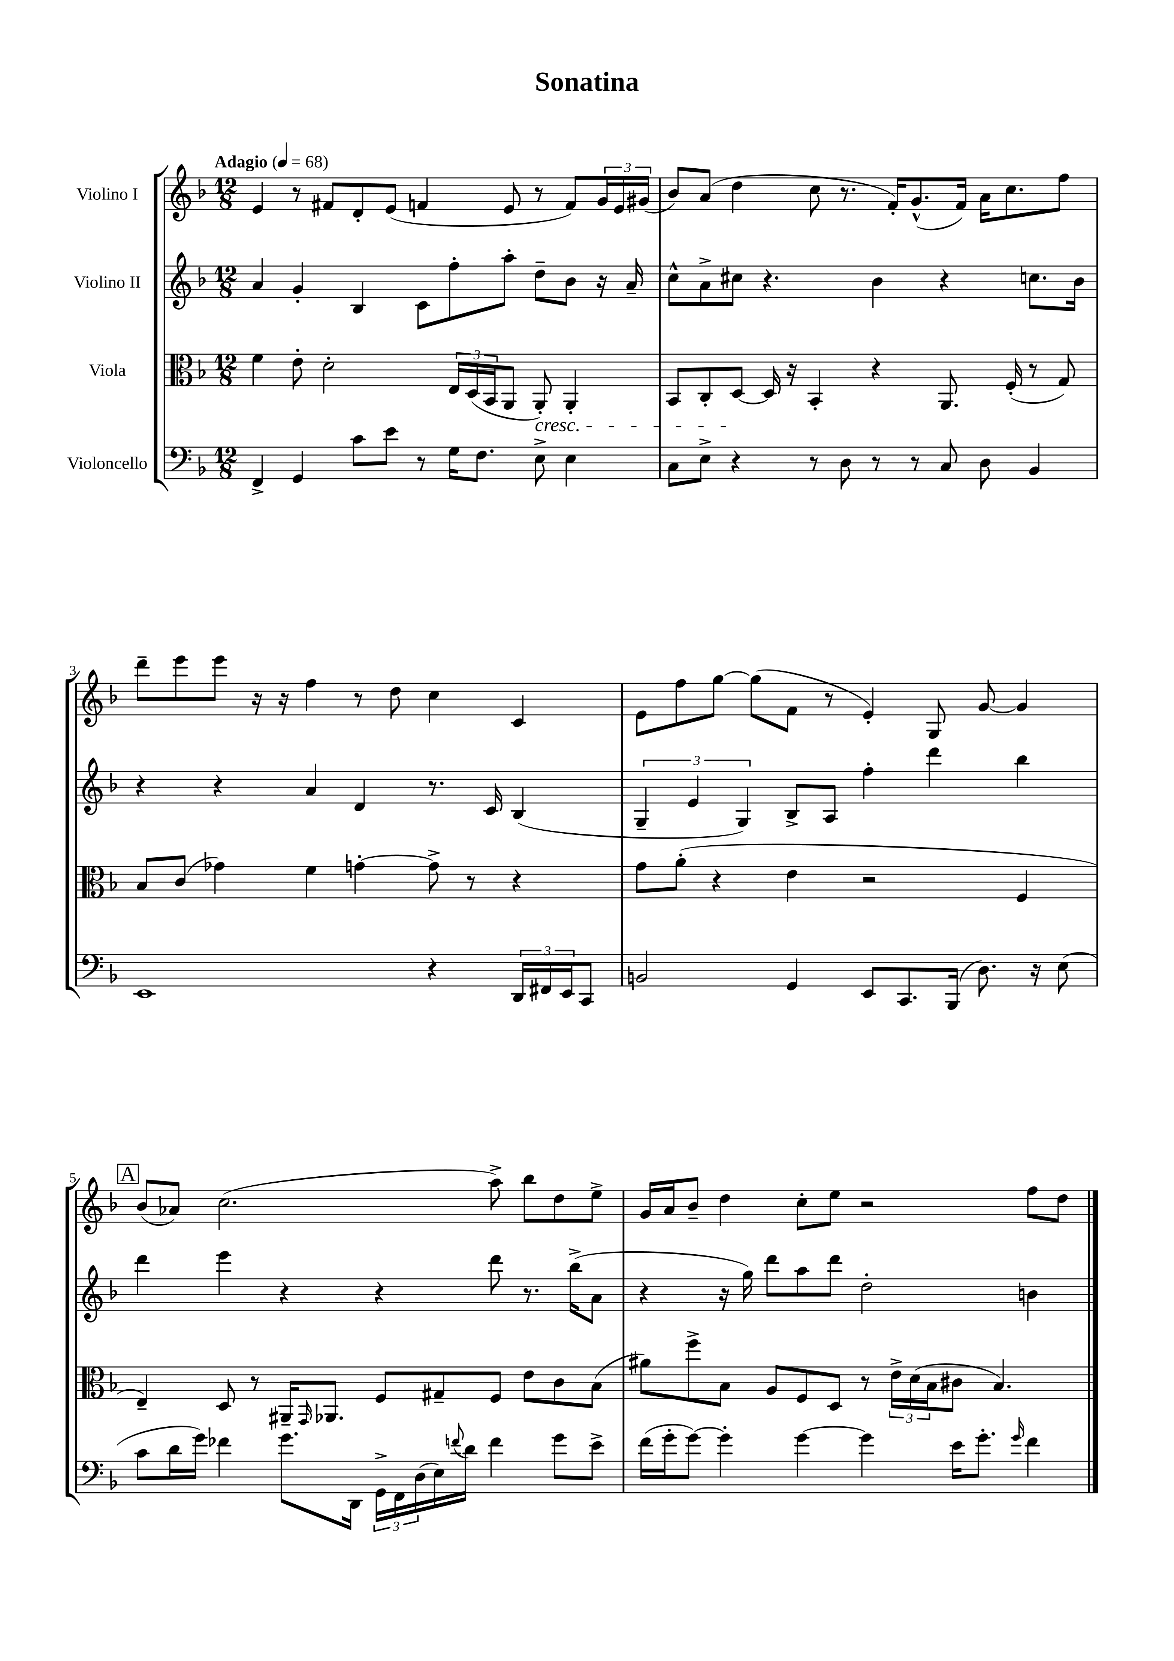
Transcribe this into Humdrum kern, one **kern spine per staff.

**kern	**kern	**kern	**kern
*staff4	*staff3	*staff2	*staff1
*clefF4	*clefC3	*clefG2	*clefG2
*k[b-]	*k[b-]	*k[b-]	*k[b-]
*M12/8	*M12/8	*M12/8	*M12/8
*MM68	*MM68	*MM68	*MM68
4FF^	4f	4a	4e
4GG	8e'	4g'	8r
.	2d'	.	8f#
8c	.	4B-	8d'
8e	.	.	(8e
8r	.	8c	4f
16G	24E	8ff'	.
.	(24D	.	.
8.F	.	.	.
.	24BB-	.	.
.	8AA	8aa'	8e
8E^	8AA')	8dd~	8r
4E	4AA'	8b-	8f)
.	.	16r	24g
.	.	.	24e
.	.	16a~	.
.	.	.	(24g#
=	=	=	=
8C	8BB-	8cc^^	8b-)
8E^	8C'	8a^	(8a
4r	[8D	8cc#	4dd
.	16D]	4.r	.
.	16r	.	.
8r	4BB-'	.	8cc
8D	.	.	8.r
8r	4r	4b-	.
.	.	.	16f')
8r	.	.	(8.g^^
8C	8.AA	4r	.
.	.	.	16f)
8D	.	.	16a
.	(16F'	.	8.cc
4BB-	8r	8.cc	.
.	8G)	.	8ff
.	.	16b-	.
=	=	=	=
1EE	8B-	4r	8ddd~
.	(8c	.	8eee
.	4g-)	4r	8eee
.	.	.	16r
.	.	.	16r
.	4f	4a	4ff
.	[4g'	4d	8r
.	.	.	8dd
4r	8g^]	8.r	4cc
.	8r	.	.
.	.	16c	.
24DD	4r	(4B-	4c
24FF#	.	.	.
24EE	.	.	.
8CC	.	.	.
=	=	=	=
2BB	8g	6G~	8e
.	(8a'	.	8ff
.	.	6e	.
.	4r	.	[8gg
.	.	6G)	.
.	.	.	(8gg]
4GG	4e	8B-^	8f
.	.	8A	8r
8EE	2r	4ff'	4e')
8.CC	.	.	.
.	.	4ddd	8G
(16BBB-	.	.	.
8.D)	.	.	[8g
.	4F	4bb-	4g]
16r	.	.	.
(8E	.	.	.
=	=	=	=
8c	4E~)	4ddd	(8b-
16d	.	.	8a-)
16g)	.	.	.
4f-	8D	4eee	(2.cc
.	8r	.	.
8.g	16AA#~	4r	.
.	16qqGG	.	.
.	8.AA-	.	.
16DD	.	.	.
24GG^	8F	4r	.
24FF	.	.	.
(24D	.	.	.
16E)	8G#~	.	.
8qqf	.	.	.
16d	.	.	.
4f	8F	8ddd	8aa^)
.	8e	8.r	8bb-
8g	8c	.	8dd
.	.	(16bb-^	.
8e^	(8B-	8a	8ee^
=	=	=	=
(16f	8a#)	4r	16g
16g'	.	.	16a
[8g)	8ff^	.	8b-~
4g']	8B-	16r	4dd
.	.	16gg)	.
.	8A	8ddd	.
[4g	8F	8aa	8cc'
.	8D	8ddd	8ee
4g]	8r	2dd'	2r
.	24e^	.	.
.	(24d	.	.
.	24B-	.	.
16e	8c#	.	.
8.g'	.	.	.
.	4.B-)	.	.
16qqg	.	.	.
4f	.	4b	8ff
.	.	.	8dd
==	==	==	==
*-	*-	*-	*-
